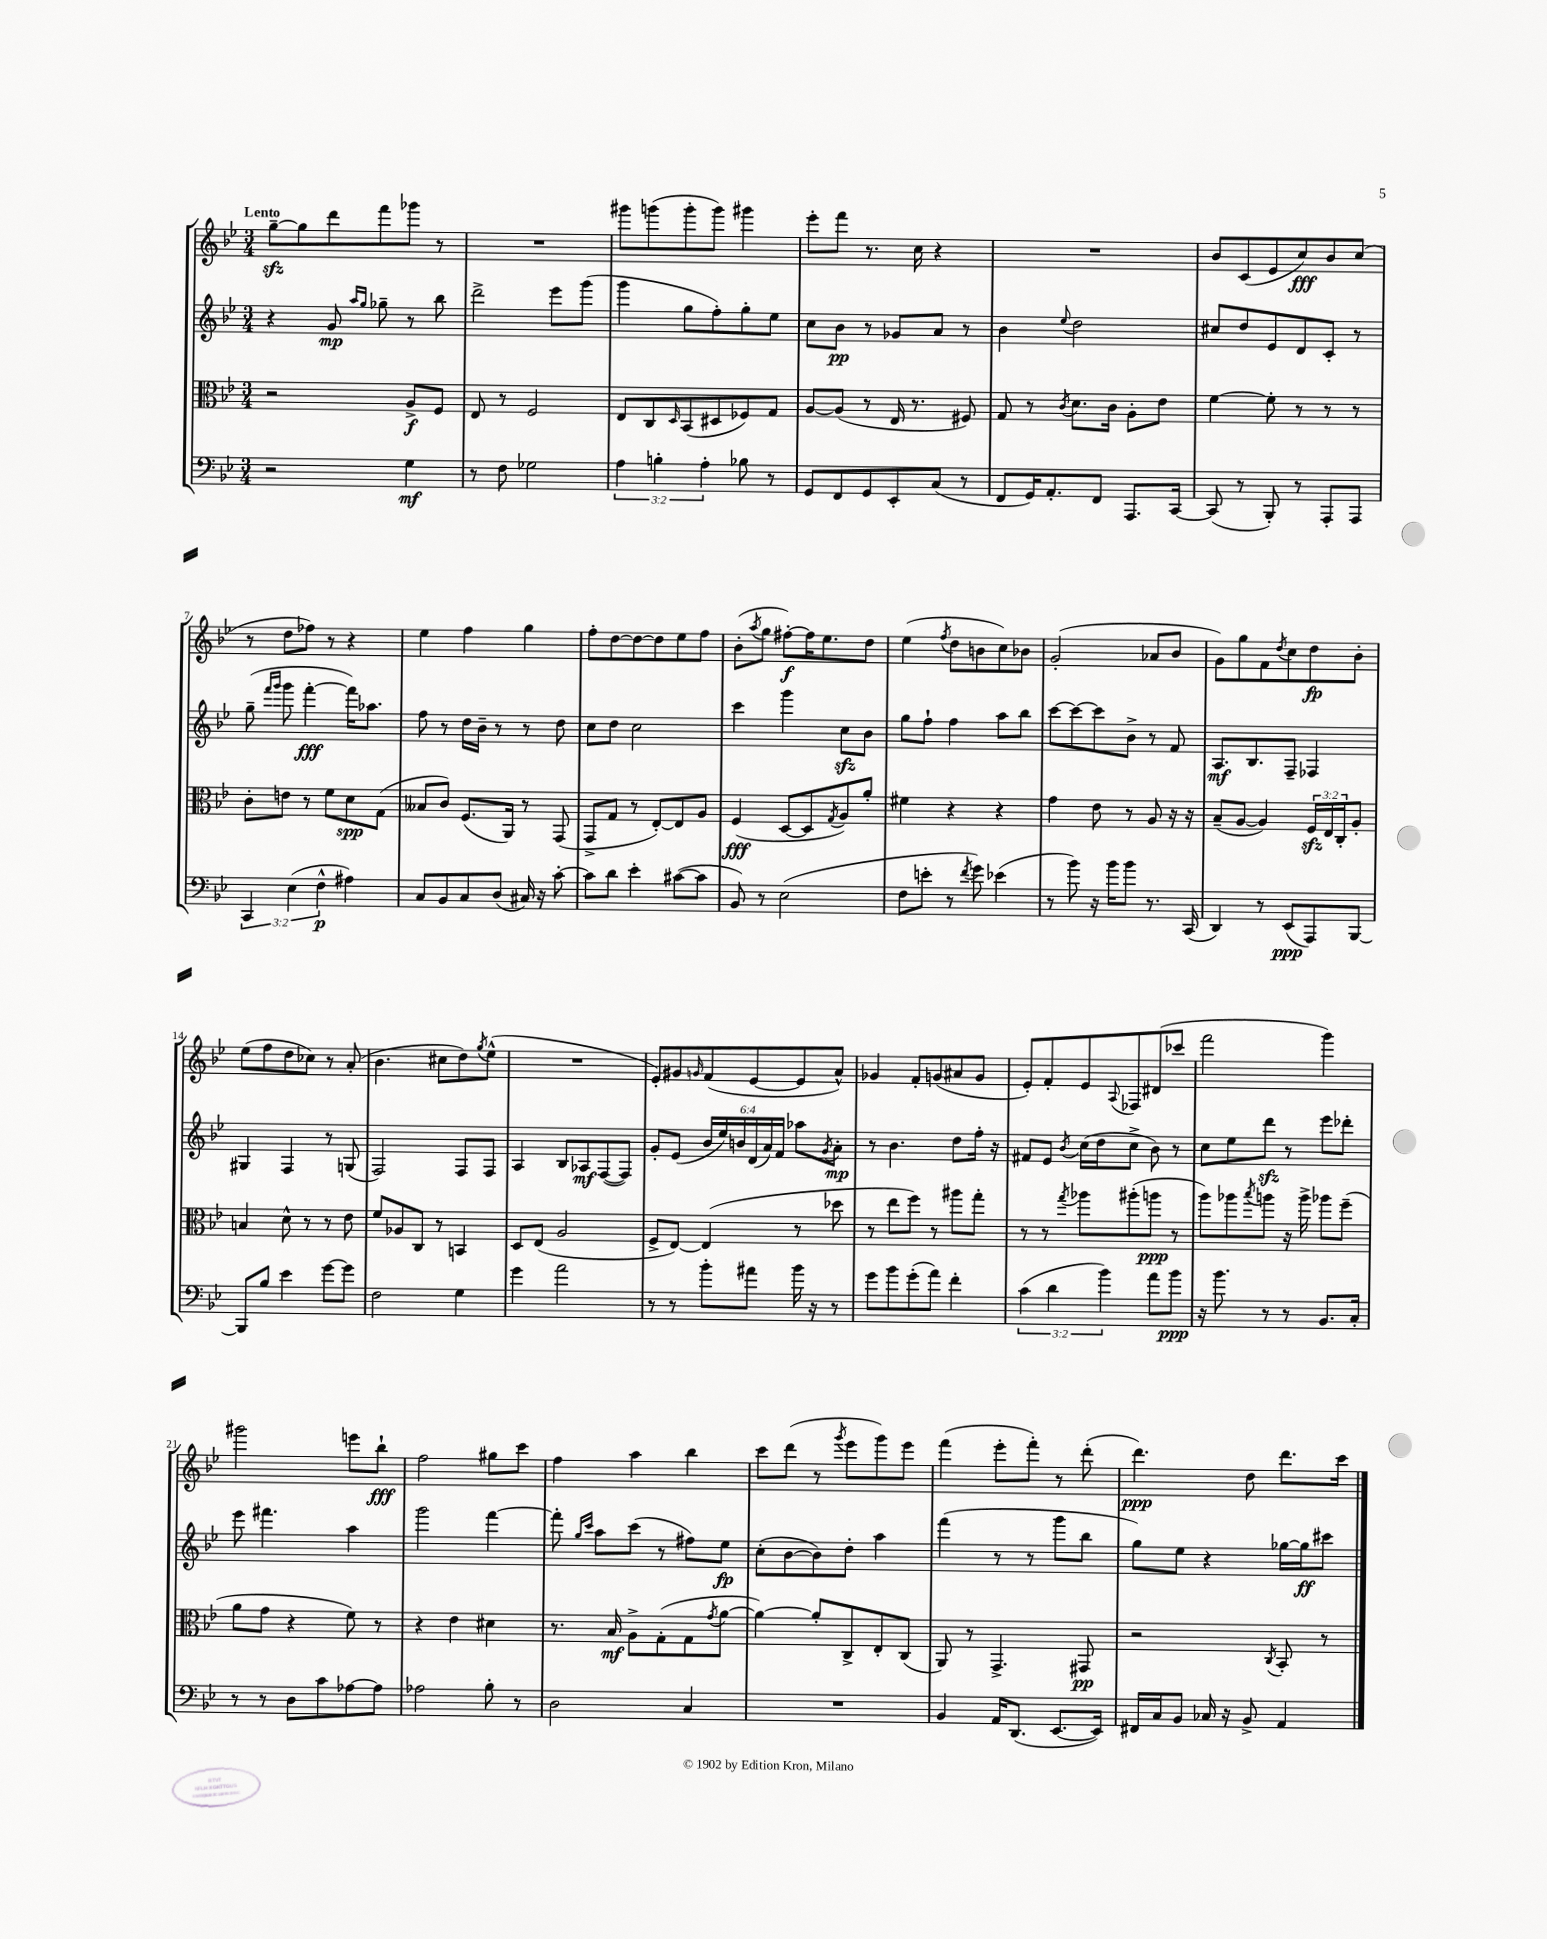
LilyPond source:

<<
\new StaffGroup <<
\new Staff = "s0" {
    \clef treble \key bes \major \numericTimeSignature \time 3/4 \tempo "Lento"
    g''8~--\sfz g''8 d'''8 f'''8 ges'''8 r8 |
    R2. |
    gis'''8 g'''8( g'''8-. g'''8) gis'''4 |
    ees'''8-. f'''8 r8. c''16 r4 |
    R2. |
    bes'8 c'8( ees'8 c''8\fff) bes'8 c''8( |
    r8 d''8 fes''8) r8 r4 |
    ees''4 f''4 g''4 |
    f''8-. d''8~ d''8~ d''8 ees''8 f''8 |
    bes'8-.( \acciaccatura { a''8 } g''8 fis''8~-.\f) fis''16 ees''8. d''8 |
    ees''4( \acciaccatura { f''8 } d''8 b'8 c''8) bes'8 |
    g'2-.( aes'8 bes'8 |
    g'8) g''8 f'8 \acciaccatura { d''8 } c''8 d''8\fp bes'8-. |
    ees''8( f''8 d''8 ces''8) r8 a'8-.( |
    bes'4. cis''8 d''8) \acciaccatura { g''8 } ees''8-^( |
    R2. |
    ees'8-.) gis'8 \grace { g'16 } f'8( ees'8~ ees'8 a'8-^) |
    ges'4 f'8-. g'8( ais'8 g'8 |
    ees'8-.) f'8-. ees'8 \appoggiatura { a8 } fes8 dis'8( ces'''8 |
    f'''2 g'''4) |
    gis'''2 e'''8 bes''8-!\fff |
    f''2 gis''8 c'''8 |
    f''4 a''4 bes''4 |
    c'''8 d'''8( r8 \acciaccatura { g'''8 } ees'''8 g'''8) ees'''8 |
    f'''4( ees'''8-. f'''8-.) r8 d'''8-.( |
    d'''4.\ppp) d''8 d'''8. c'''16 \bar "|." |
}
\new Staff = "s1" {
    \clef treble \key bes \major \numericTimeSignature \time 3/4 \override Staff.TupletNumber.text = #tuplet-number::calc-fraction-text
    r4 g'8\mp \grace { a''16 g''16 } ges''8-- r8 bes''8 |
    d'''2-> ees'''8 g'''8( |
    g'''4 g''8 f''8-.) g''8-. ees''8 |
    c''8 bes'8\pp r8 ges'8 a'8 r8 |
    bes'4 \appoggiatura { ees''8 } d''2 |
    cis''8 d''8 ees'8 d'8 c'8-. r8 |
    g''8--( \grace { f'''16 g'''16 } g'''8 f'''4~-.\fff f'''16) aes''8. |
    f''8 r8 d''16 bes'16-- r8 r8 d''8 |
    c''8 d''8 c''2 |
    c'''4 g'''4 c''8\sfz bes'8 |
    g''8 f''8-! f''4 a''8 bes''8 |
    c'''8~ c'''8~ c'''8 bes'8-> r8 f'8 |
    a8.\mf bes8. f8-- fes4 |
    gis4 f4 r8 g8( |
    f2) f8 f8 |
    a4 bes8 aes8\mf f8~( f8) |
    g'8-. ees'8( \tuplet 6/4 { bes'16 ees''16) b'16 d'16( a'16) f'16 } aes''8 \acciaccatura { g'8 } a'8-.\mp |
    r8 bes'4. d''8 f''16-. r16 |
    fis'8 ees'8 \acciaccatura { bes'8 } c''16( d''16 c''8-> bes'8) r8 |
    c''8 ees''8 d'''8\sfz r8 ees'''8 des'''8-. |
    ees'''8 fis'''4. a''4 |
    g'''2 f'''4~ |
    f'''8-. \grace { g''16 c'''16 } a''8 c'''8( r8 fis''8) ees''8\fp |
    c''8-.( bes'8~ bes'8) d''8-. a''4 |
    f'''4( r8 r8 g'''8 bes''8 |
    g''8) ees''8 r4 ges''16~ ges''16\ff cis'''8 \bar "|." |
}
\new Staff = "s2" {
    \clef alto \key bes \major \numericTimeSignature \time 3/4 \override Staff.TupletNumber.text = #tuplet-number::calc-fraction-text
    r2 a8->\f f8 |
    ees8 r8 f2 |
    ees8 c8 \grace { d16 } bes,8( dis8 fes8) g8 |
    a8~ a8( r8 ees16 r8. fis8) |
    g8 r8 \acciaccatura { c'8 } d'8. c'16 a8-. ees'8 |
    f'4~ f'8-. r8 r8 r8 |
    c'8-. e'8 r8 f'8 d'8\spp g8( |
    beses8 c'8) f8.( a,16) r8 g,8( |
    g,8-> g8 r8 ees8~-.) ees8 a8 |
    f4\fff( d8~ d8 \acciaccatura { g8 } a8) a'8-. |
    fis'4 r4 r4 |
    g'4 ees'8 r8 a8 r16 r16 |
    bes8--( a8~ a4) \tuplet 3/2 { f16\sfz ees16 c16-. } a8-. |
    b4 d'8-^ r8 r8 ees'8 |
    f'8 aes8 c8 r8 b,4 |
    d8 ees8( a2 |
    f8-> ees8~) ees4( r8 des''8 |
    r8 ees''8 f''8) r8 ais''8 g''8-. |
    r8 r8 \acciaccatura { g''8 } aes''8 ais''8-.( a''8\ppp r8 |
    a''8) aes''8 \acciaccatura { bes''8 } a''8 r16 a''16-> aes''8 f''8--( |
    a'8 g'8 r4 f'8) r8 |
    r4 ees'4 dis'4 |
    r8. bes16\mf a8-> g8-.( g8 \acciaccatura { g'8 } a'8~ |
    a'4~) a'8-. c8-> ees8-. c8( |
    a,8) r8 g,4.-> gis,8\pp |
    r2 \acciaccatura { c8 } bes,8-. r8 \bar "|." |
}
\new Staff = "s3" {
    \clef bass \key bes \major \numericTimeSignature \time 3/4 \override Staff.TupletNumber.text = #tuplet-number::calc-fraction-text
    r2 g4\mf |
    r8 f8 ges2 |
    \tuplet 3/2 { a4 b4-. a4-. } bes8 r8 |
    g,8 f,8 g,8 ees,8-. c8( r8 |
    f,8 g,16) a,8.-. f,8 a,,8. c,16~ |
    c,8( r8 bes,,8-.) r8 a,,8-. a,,8 |
    \tuplet 3/2 { c,4 ees4( f4-^\p } ais4) |
    c8 bes,8 c8 d8( cis16) r16 c'8~-. |
    c'8 d'8 ees'4-. cis'8~( cis'8 |
    bes,8) r8 ees2( |
    f8 e'8-. r8 \acciaccatura { f'8 } g'8) ees'4( |
    r8 bes'8) r16 bes'16 bes'8 r8. c,16( |
    d,4) r8 ees,8\ppp( a,,8) bes,,8~ |
    bes,,8 bes8 ees'4 g'8~ g'8 |
    f2 g4 |
    g'4 a'2 |
    r8 r8 bes'8-. ais'8 bes'16 r16 r8 |
    g'8 bes'8 g'8-.( a'8) f'4-. |
    \tuplet 3/2 { c'4( d'4 bes'4) } a'8 bes'8\ppp |
    r16 bes'8. r8 r8 bes,8. c16-. |
    r8 r8 d8 c'8 aes8~ aes8 |
    aes2 bes8-. r8 |
    d2 c4 |
    R2. |
    bes,4 a,16 d,8.( ees,8.~ ees,16) |
    fis,16 c16 bes,8 ces16 r16 bes,8-> a,4 \bar "|." |
}
>>
>>
